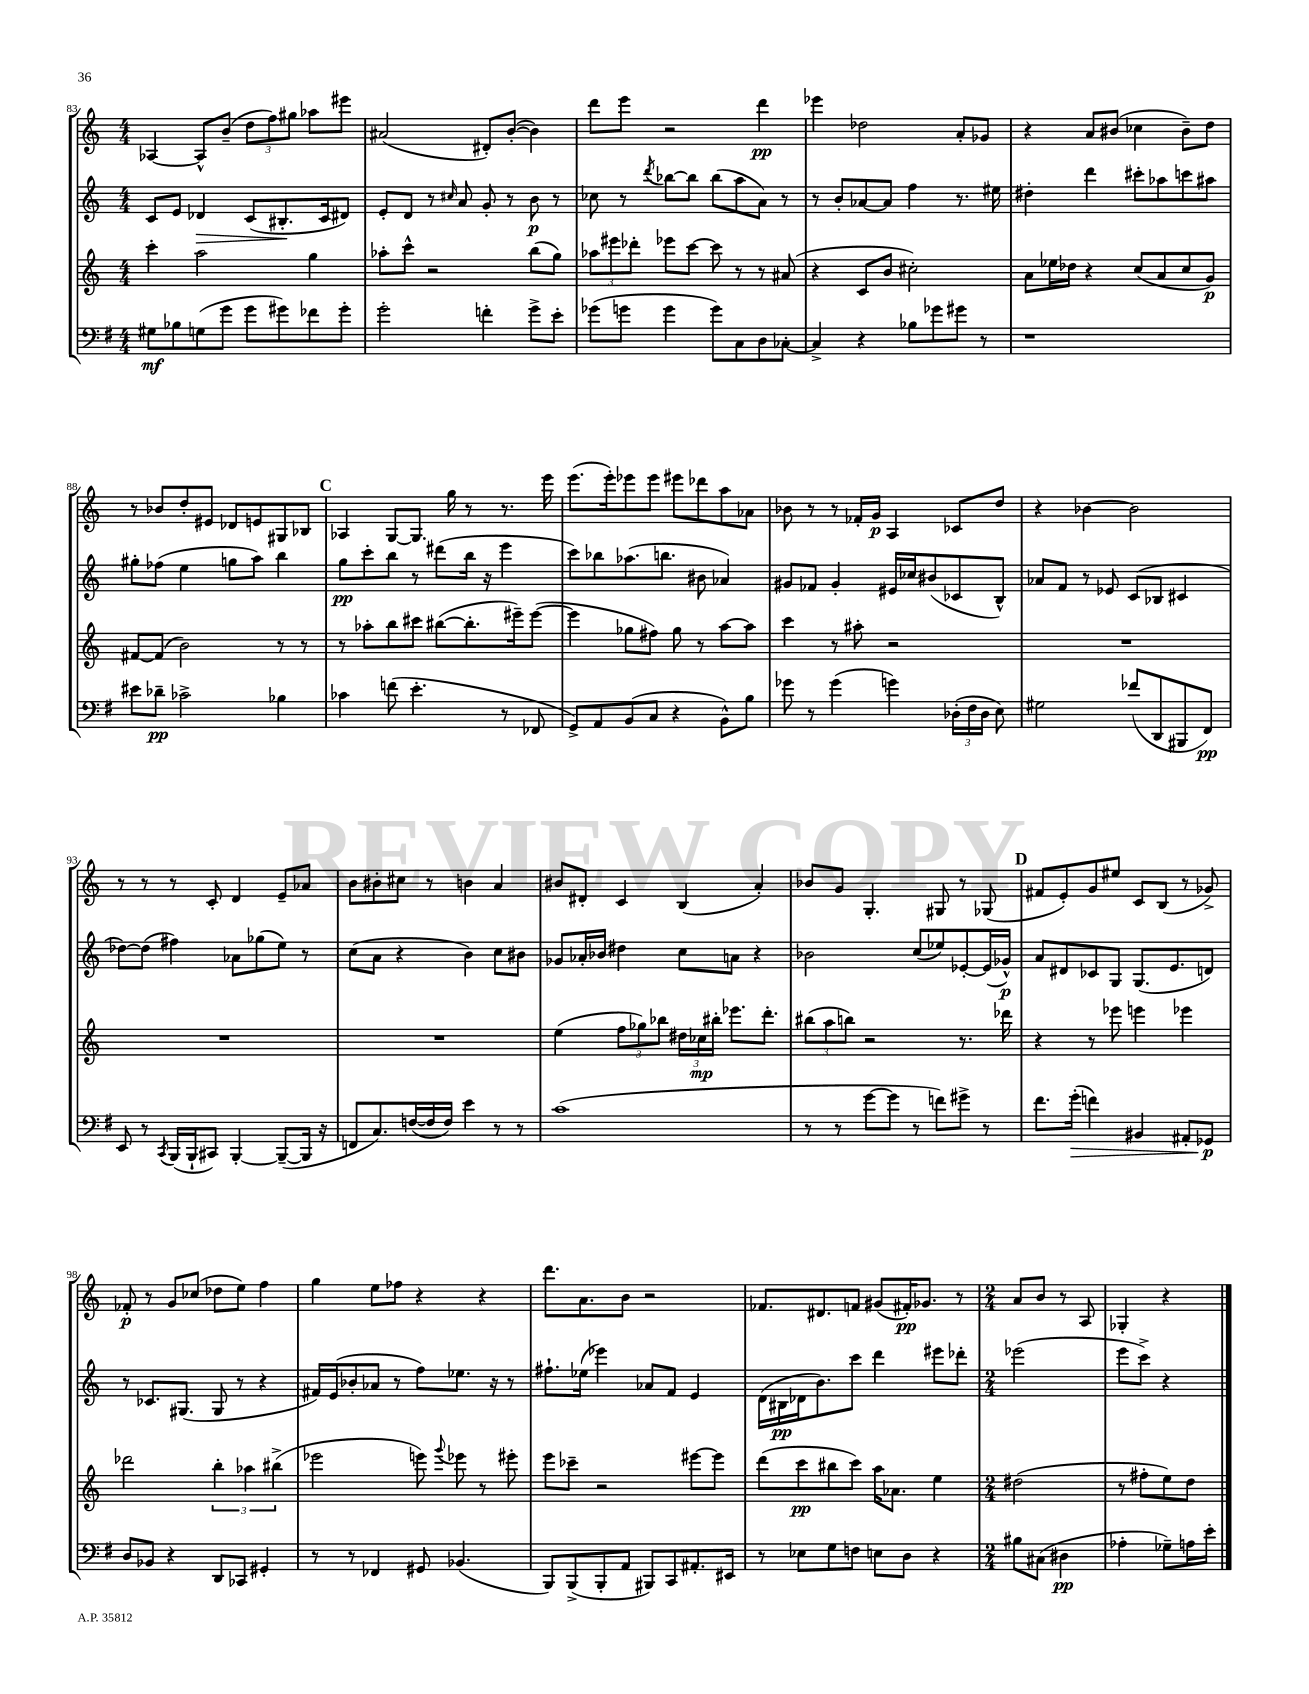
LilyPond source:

<<
\new StaffGroup <<
\new Staff = "s0" {
    \clef treble \key c \major \numericTimeSignature \time 4/4
    \autoBeamOff aes4~ aes8[-^ b'8]--( \tuplet 3/2 { d''8[ f''8) gis''8] } aes''8[ eis'''8] |
    ais'2( dis'8[-.) b'8]~-.( b'4) |
    d'''8[ e'''8] r2 d'''4\pp |
    ees'''4 des''2 a'8[-. ges'8] |
    r4 a'8[ bis'8]( ces''4 bis'8[--) d''8] |
    r8 bes'8[ d''8-. eis'8] des'8[ e'8 gis8 bes8] |
    \mark \markup { \bold "C" } aes4 g8[~ g8.] g''16 r8 r8. e'''16 |
    e'''8.[( e'''16-.) ees'''8 ees'''8] eis'''8[ des'''8 a''8 aes'8] |
    bes'8 r8 r8 fes'16[-. g'16]\p a4 ces'8[ d''8] |
    r4 bes'4~ bes'2 |
    r8 r8 r8 c'8-. d'4 e'8[-- aes'8] |
    b'8[ bis'8-. cis''8] r8 b'4 a'4 |
    bis'8[ dis'8]-. c'4 b4( a'4-.) |
    bes'8[ g'8] g4.-. gis8 r8 ges8( |
    \mark \markup { \bold "D" } fis'8[ e'8-.) g'8 eis''8] c'8[ b8]( r8 ges'8->) |
    fes'8-.\p r8 g'8[ ces''8]( des''8[ e''8]) f''4 |
    g''4 e''8[ fes''8] r4 r4 |
    d'''8.[ a'8. b'8] r2 |
    fes'8.[ dis'8. f'8] gis'8[( fis'16-.\pp) ges'8.] r8 |
    \numericTimeSignature \time 2/4 a'8[ b'8] r8 a8 |
    ges4-. r4 \bar "|." |
}
\new Staff = "s1" {
    \clef treble \key c \major \numericTimeSignature \time 4/4
    \autoBeamOff c'8[ e'8] des'4\> c'8[( bis8.-.\! c'16 dis'8]) |
    e'8[-. d'8] r8 \grace { cis''16 } a'8 g'8-. r8 b'8\p r8 |
    ces''8 r8 \acciaccatura { d'''8 } bes''8[~ bes''8] bes''8[( a''8 a'8]) r8 |
    r8 b'8[-. aes'8~ aes'8] f''4 r8. eis''16 |
    dis''4-. d'''4 cis'''8[-. aes''8 c'''8 ais''8] |
    gis''8[-. fes''8]( e''4 g''8[ a''8]) b''4 |
    \mark \markup { \bold "C" } g''8[\pp c'''8-. b''8] r8 dis'''8[( b''16] r16 e'''4 |
    c'''8[) bes''8 aes''8.( b''8.] bis'8 aes'4) |
    gis'8[ fes'8] gis'4-. eis'16[ ces''16 bis'8( ces'8 b8]-^) |
    aes'8[ f'8] r8 ees'8 c'8[( bes8] cis'4 |
    des''8[~) des''8]( fis''4) aes'8[ ges''8( e''8]) r8 |
    c''8[( a'8] r4 b'4) c''8[ bis'8] |
    ges'8[ aes'16-. bes'16] dis''4 c''8[ a'8] r4 |
    bes'2 c''8[( ees''8) ees'8~-. ees'16( ges'16]-^\p) |
    \mark \markup { \bold "D" } a'8[ dis'8 ces'8 g8] g8.[( e'8. d'8]) |
    r8 ces'8.[ gis8.]( gis8 r8 r4 |
    fis'16[) e'16( bes'8-. aes'8] r8 f''8[) ees''8.] r16 r8 |
    fis''8.[-! ees''16]( ees'''4) aes'8[ f'8] e'4 |
    d'16[( bis16\pp des'16 b'8.) c'''8] d'''4 eis'''8[ des'''8]-. |
    \numericTimeSignature \time 2/4 ees'''2( |
    e'''8[ c'''8]->) r4 \bar "|." |
}
\new Staff = "s2" {
    \clef treble \key c \major \numericTimeSignature \time 4/4
    \autoBeamOff c'''4-. a''2 g''4 |
    aes''8[-. c'''8]-^ r2 b''8[( g''8]) |
    \tuplet 3/2 { aes''8[ eis'''8 des'''8]-. } ees'''8[ c'''8]~ c'''8 r8 r8 ais'8( |
    r4 c'8[ b'8] cis''2-.) |
    a'8[ ees''16 des''16] r4 c''8[( a'8 c''8 g'8]\p) |
    fis'8[~ fis'8]( b'2) r8 r8 |
    \mark \markup { \bold "C" } r8 aes''8[-. b''8 cis'''8] bis''8[~( bis''8.-. eis'''16--) eis'''8]~( |
    eis'''4 ges''8[ fis''8]) ges''8 r8 a''8[~ a''8] |
    c'''4 r8 ais''8-. r2 |
    R1 |
    R1 |
    R1 |
    e''4( \tuplet 3/2 { f''8[ ges''8) bes''8] } \tuplet 3/2 { dis''16[ ces''16\mp bis''16]-. } ees'''8.[ d'''8.]-. |
    \tuplet 3/2 { bis''8[( a''8 b''8]) } r2 r8. des'''16 |
    \mark \markup { \bold "D" } r4 r8 ees'''8 e'''4 ees'''4 |
    des'''2 \tuplet 3/2 { b''4-. aes''4 bis''4->( } |
    ees'''2 e'''8) \appoggiatura { g'''8 } ees'''8 r8 eis'''8-. |
    e'''8[ ces'''8]-- r2 eis'''8[~ eis'''8] |
    d'''8[( c'''8\pp bis''8 c'''8]) a''16[ aes'8.] e''4 |
    \numericTimeSignature \time 2/4 dis''2( |
    r8 fis''8[-. e''8) d''8] \bar "|." |
}
\new Staff = "s3" {
    \clef bass \key g \major \numericTimeSignature \time 4/4
    \autoBeamOff gis8[\mf bes8 g8( g'8] g'8[ gis'8) fes'8 gis'8]-. |
    g'2-. f'4-. g'8[-> e'8]-. |
    ges'8[( g'8] g'4 g'8[) c8 d8 ces8]~-. |
    ces4-> r4 bes8[ ges'8 gis'8] r8 |
    r1 |
    eis'8[ des'8]--\pp ces'2-> bes4 |
    \mark \markup { \bold "C" } ces'4 f'8( e'4.-. r8 fes,8 |
    g,8[->) a,8 b,8( c8] r4 b,8[-^) b8] |
    ges'8 r8 ges'4( g'4) \tuplet 3/2 { des16[-.( fis16 des16] } e8) |
    gis2 fes'8[( d,8 bis,,8 fis,8]\pp) |
    e,8 r8 \acciaccatura { c,8 } b,,16[( b,,16-! cis,8]) b,,4~-. b,,8[~--( b,,16] r16 |
    f,8[ c8.) f16~( f16 f16]) e'4 r8 r8 |
    c'1( |
    r8 r8 g'8[~ g'8] r8 f'8[) gis'8]-> r8 |
    \mark \markup { \bold "D" } fis'8.[ g'16]-.\>( f'4) bis,4 ais,8[-. ges,8]\p\! |
    d8[ bes,8] r4 d,8[ ces,8] gis,4-. |
    r8 r8 fes,4 gis,8 bes,4.( |
    b,,8[) b,,8->( b,,8-. a,8] bis,,8[) c,8 ais,8.-. eis,16] |
    r8 ees8[ g8 f8] e8[ d8] r4 |
    \numericTimeSignature \time 2/4 bis8[ cis8]( dis4\pp |
    aes4-. ges8[--) a16 e'16]-. \bar "|." |
}
>>
>>
\layout { \context { \Score currentBarNumber = #83 } }
